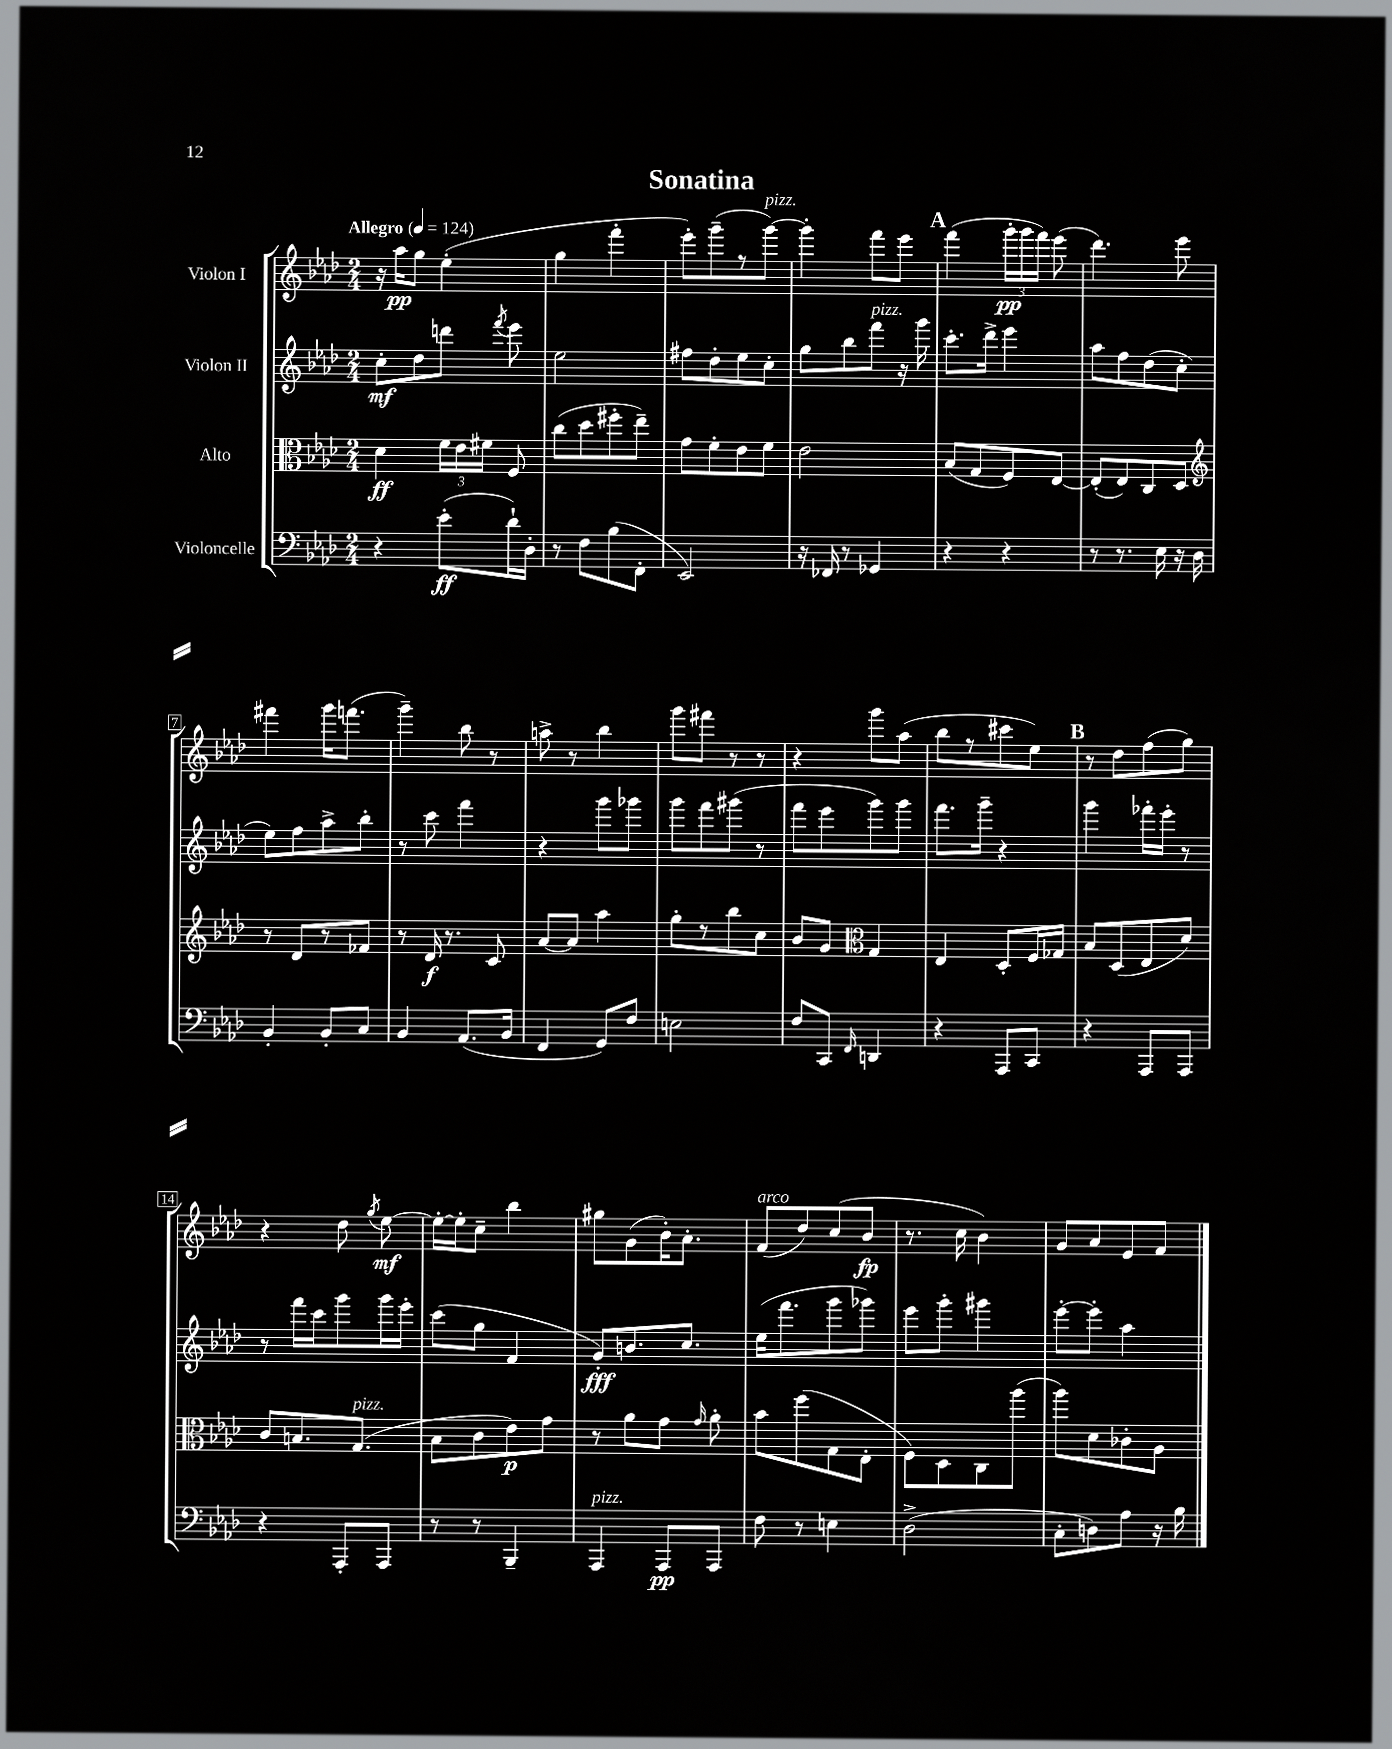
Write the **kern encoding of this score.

**kern	**dynam	**kern	**dynam	**kern	**dynam	**kern	**dynam
*part4	*part4	*part3	*part3	*part2	*part2	*part1	*part1
*staff4	*staff4	*staff3	*staff3	*staff2	*staff2	*staff1	*staff1
*I"Violoncelle	*	*I"Alto	*	*I"Violon II	*	*I"Violon I	*
*clefF4	*	*clefC3	*	*clefG2	*	*clefG2	*
*k[b-e-a-d-]	*	*k[b-e-a-d-]	*	*k[b-e-a-d-]	*	*k[b-e-a-d-]	*
*M2/4	*	*M2/4	*	*M2/4	*	*M2/4	*
*MM124	*	*MM124	*	*MM124	*	*MM124	*
=1	=1	=1	=1	=1	=1	=1	=1
!	!	!	!	!	!	!LO:TX:a:B:t=Allegro	!
4r	.	4d-\	ff	8cc'\L	mf	16r	.
.	.	.	.	.	.	16aa-\KL	pp
.	.	.	.	8dd-\	.	8gg\J	.
(8e-'\L	ff	24f\LL	.	8dddn\J	.	(4ee-'\	.
.	.	24e-\	.	.	.	.	.
.	.	24f#X\JJ	.	.	.	.	.
.	.	.	.	8qfff/	.	.	.
16d-`\L)	.	8F/	.	8eee-\	.	.	.
16D-'\JJ	.	.	.	.	.	.	.
=2	=2	=2	=2	=2	=2	=2	=2
8r	.	(8cc\L	.	2ee-\	.	4gg\	.
8F\L	.	8dd-\	.	.	.	.	.
(8B-\	.	8ff#X'\	.	.	.	4fff'\	.
8FF'\J	.	8ee-~\J)	.	.	.	.	.
=3	=3	=3	=3	=3	=3	=3	=3
2EE-/)	.	8g\L	.	8ff#X\L	.	8eee-'\L)	.
.	.	8f'\	.	8dd-'\	.	(8ggg~\	.
.	.	8e-\	.	8ee-\	.	8r	.
!	!	!	!	!	!	!LO:TX:a:i:t=pizz.	!
.	.	8f\J	.	8cc'\J	.	[8ggg\J)	.
=4	=4	=4	=4	=4	=4	=4	=4
16r	.	2e-\	.	8gg\L	.	4ggg'\]	.
16FF-X/	.	.	.	.	.	.	.
8r	.	.	.	8bb-\	.	.	.
!	!	!	!	!LO:TX:a:i:t=pizz.	!	!	!
4GG-X/	.	.	.	8fff\J	.	8fff\L	.
.	.	.	.	16r	.	8eee-\J	.
.	.	.	.	16ggg\	.	.	.
!!LO:REH:place=s1:t=A
=5	=5	=5	=5	=5	=5	=5	=5
4r	.	(8B-/L	.	8.ccc'\L	.	(4fff\	.
.	.	8G/	.	.	.	.	.
.	.	.	.	16ddd-^\Jk	.	.	.
4r	.	8F/)	.	4eee-\	.	24ggg'\LL	pp
.	.	.	.	.	.	24ggg\	.
.	.	.	.	.	.	24fff\JJ)	.
.	.	[8E-/J	.	.	.	(8eee-\	.
=6	=6	=6	=6	=6	=6	=6	=6
8r	.	(8E-'/L]	.	8aa-\L	.	4.ddd-\)	.
8.r	.	8E-/)	.	8ff\	.	.	.
.	.	8C/	.	(8dd-\	.	.	.
16E-\	.	.	.	.	.	.	.
16r	.	8D-/J	.	8cc'\J	.	8eee-\	.
16D-\	.	.	.	.	.	.	.
!!LO:LB:g=z
=7	=7	=7	=7	=7	=7	=7	=7
*	*	*clefG2	*	*	*	*	*
4BB-'/	.	8r	.	8ee-\L)	.	4fff#X\	.
.	.	8d-/L	.	8ff\	.	.	.
8BB-'/L	.	8r	.	8aa-^\	.	16ggg\KL	.
.	.	.	.	.	.	(8.fffn\J	.
8C/J	.	8f-X/J	.	8bb-'\J	.	.	.
=8	=8	=8	=8	=8	=8	=8	=8
4BB-/	.	8r	.	8r	.	4ggg~\)	.
.	.	16d-/	f	8ccc\	.	.	.
.	.	8.r	.	.	.	.	.
(8.AA-/L	.	.	.	4fff\	.	8bb-\	.
.	.	8c/	.	.	.	8r	.
16BB-/Jk	.	.	.	.	.	.	.
=9	=9	=9	=9	=9	=9	=9	=9
4FF/	.	[8a-/L	.	4r	.	8aan^\	.
.	.	8a-/J]	.	.	.	8r	.
8GG/L)	.	4aa-\	.	8ggg\L	.	4bb-\	.
8F/J	.	.	.	8ggg-X\J	.	.	.
=10	=10	=10	=10	=10	=10	=10	=10
2En\	.	8gg'\L	.	8ggg\L	.	8ggg\L	.
.	.	8r	.	8fff\	.	8fff#X\J	.
.	.	8bb-\	.	(8ggg#X\J	.	8r	.
.	.	8cc\J	.	8r	.	8r	.
=11	=11	=11	=11	=11	=11	=11	=11
8F/L	.	8b-/L	.	8fff\L	.	4r	.
8CC/J	.	8g/J	.	8eee-\	.	.	.
16qqFF/	.	.	.	.	.	.	.
*	*	*clefC3	*	*	*	*	*
4DDn/	.	4G/	.	8ggg\)	.	8ggg\L	.
.	.	.	.	8ggg\J	.	(8aa-\J	.
=12	=12	=12	=12	=12	=12	=12	=12
4r	.	4E-/	.	8.fff\L	.	8bb-\L	.
.	.	.	.	.	.	8r	.
.	.	.	.	16ggg~\Jk	.	.	.
8AAA-/L	.	8D-'/L	.	4r	.	8ccc#X\	.
8CC/J	.	16F/L	.	.	.	8ee-\J)	.
.	.	16G-X/JJ	.	.	.	.	.
!!LO:REH:place=s1:t=B
=13	=13	=13	=13	=13	=13	=13	=13
4r	.	8B-/L	.	4ggg\	.	8r	.
.	.	(8D-/	.	.	.	8dd-\L	.
8AAA-/L	.	8E-/	.	16fff-X'\LL	.	(8ff\	.
.	.	.	.	16eee-'\JJ	.	.	.
8AAA-/J	.	8d-/J)	.	8r	.	8gg\J)	.
!!LO:LB:g=z
=14	=14	=14	=14	=14	=14	=14	=14
4r	.	8c/L	.	8r	.	4r	.
.	.	8.Bn/	.	16fff\LL	.	.	.
.	.	.	.	16ccc\J	.	.	.
8AAA-'/L	.	.	.	8ggg\	.	8dd-\	.
!	!	!LO:TX:a:i:t=pizz.	!	!	!	!	!
.	.	(8.G/J	.	.	.	.	.
.	.	.	.	.	.	8qgg/	.
8AAA-/J	.	.	.	16ggg\L	.	[8ee-\	mf
.	.	.	.	16eee-'\JJ	.	.	.
=15	=15	=15	=15	=15	=15	=15	=15
8r	.	8B-\L	.	(8ccc\L	.	16ee-'\LL_	.
.	.	.	.	.	.	16ee-'\J]	.
8r	.	8c\	.	8gg\J	.	8cc~\J	.
4BBB-~/	.	8e-\)	p	4f/	.	4bb-\	.
.	.	8g\J	.	.	.	.	.
=16	=16	=16	=16	=16	=16	=16	=16
!LO:TX:a:i:t=pizz.	!	!	!	!	!	!	!
4AAA-/	.	8r	.	8g'/L)	fff	8gg#X\L	.
.	.	8a-\L	.	8.bn/	.	(8g\	.
8AAA-/L	pp	8g\J	.	.	.	16b-'\K)	.
.	.	.	.	8.cc/J	.	8.a-'\J	.
.	.	16qqg/	.	.	.	.	.
8AAA-/J	.	8a-'\	.	.	.	.	.
=17	=17	=17	=17	=17	=17	=17	=17
!	!	!	!	!	!	!LO:TX:a:i:t=arco	!
8F\	.	8b-\L	.	(16ee-\KL	.	(8f/L	.
.	.	.	.	8.fff\	.	.	.
8r	.	(8ff\	.	.	.	8dd-/)	.
4En\	.	8G\	.	8ggg\	.	(8cc/	.
.	.	8E-'\J	.	8ggg-X\J)	.	8b-/J	fp
=18	=18	=18	=18	=18	=18	=18	=18
(2D-^\	.	8F\L)	.	8eee-\L	.	8.r	.
.	.	8D-\	.	8ggg'\J	.	.	.
.	.	.	.	.	.	16cc\	.
.	.	8C\	.	4ggg#X\	.	4b-\)	.
.	.	(8aa-\J	.	.	.	.	.
=19	=19	=19	=19	=19	=19	=19	=19
8C'\L	.	8aa-\L)	.	[8eee-'\L	.	8g/L	.
8Dn\)	.	8d-\	.	8eee-'\J]	.	8a-/	.
8A-\J	.	8c-X'\	.	4aa-\	.	8e-/	.
16r	.	8A-\J	.	.	.	8f/J	.
16B-\	.	.	.	.	.	.	.
==	==	==	==	==	==	==	==
*-	*-	*-	*-	*-	*-	*-	*-
